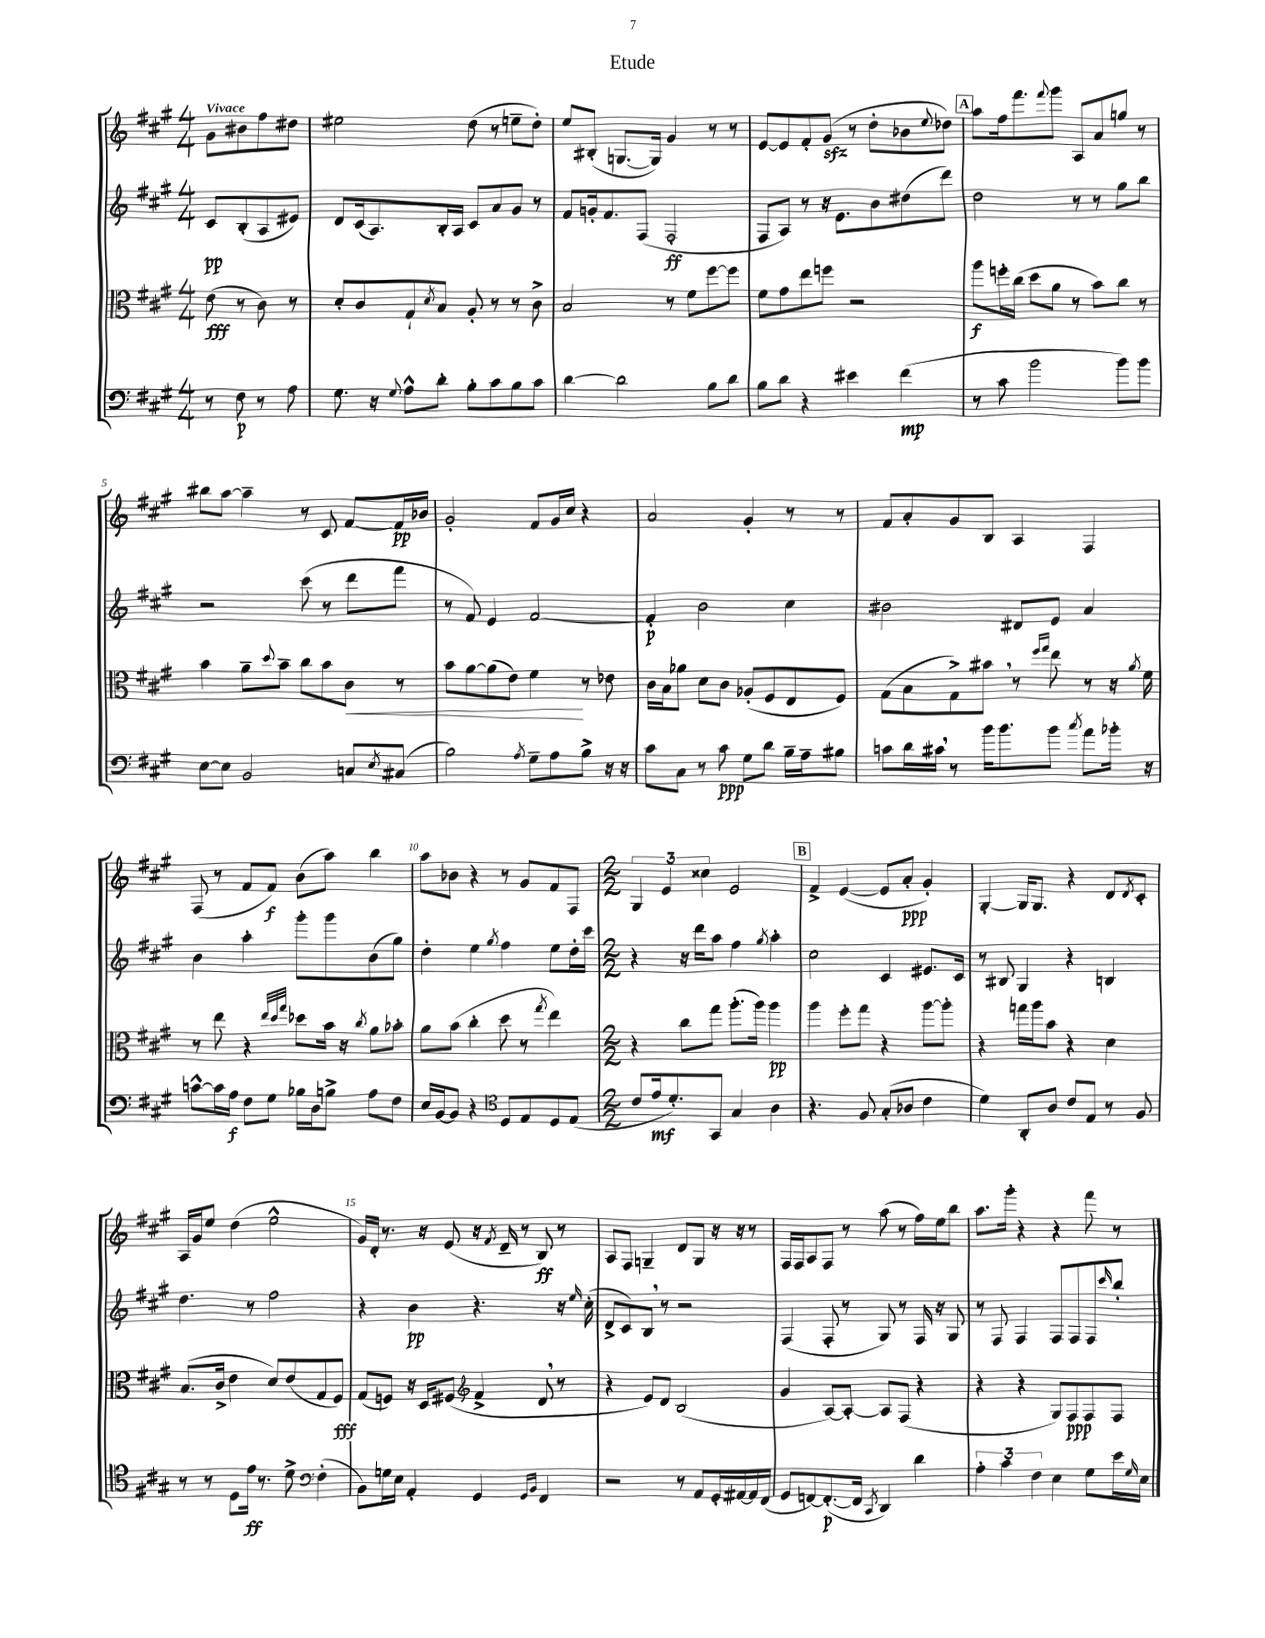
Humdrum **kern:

**kern	**dynam	**kern	**dynam	**kern	**dynam	**kern	**dynam
*part4	*part4	*part3	*part3	*part2	*part2	*part1	*part1
*staff4	*staff4	*staff3	*staff3	*staff2	*staff2	*staff1	*staff1
*clefF4	*	*clefC3	*	*clefG2	*	*clefG2	*
*k[f#c#g#]	*	*k[f#c#g#]	*	*k[f#c#g#]	*	*k[f#c#g#]	*
*M4/4	*	*M4/4	*	*M4/4	*	*M4/4	*
=	=	=	=	=	=	=	=
!	!	!	!	!	!	!LO:TX:a:B:t=Vivace	!
8r	.	(8e\	fff	8c#/L	pp	8g#\L	.
8F#\	p	8r	.	(8B'/	.	8b#X\	.
8r	.	8c#\)	.	8A/	.	8ff#\	.
8A\	.	8r	.	8e#X/J)	.	8dd#X\J	.
=1	=1	=1	=1	=1	=1	=1	=1
8.G#\	.	8d'/L	.	8d/L	.	2ee#X\	.
.	.	8c#/	.	(16c#/k	.	.	.
16r	.	.	.	8.A/)	.	.	.
8qqG#/	.	.	.	.	.	.	.
8A^^\L	.	8G#`/	.	.	.	.	.
.	.	8qd/	.	.	.	.	.
8d'\J	.	8B/J	.	16B'/L	.	.	.
.	.	.	.	16A/JJ	.	.	.
8B'\L	.	8A'/	.	8c#/L	.	(8dd\	.
8c#\	.	8r	.	8a/	.	8r	.
8B\	.	8r	.	8g#/J	.	8een~\L	.
8c#\J	.	8c#^\	.	8r	.	8dd'\J)	.
=2	=2	=2	=2	=2	=2	=2	=2
[4d\	.	2B/	.	8f#/L	.	8ee/L	.
.	.	.	.	16gn'/k	.	(8B#X'/J	.
.	.	.	.	8.f#/	.	.	.
2d\]	.	.	.	.	.	[8.Gn/L	.
.	.	.	.	(8F#/J	.	.	.
.	.	.	.	.	.	16G/Jk])	.
.	.	8r	.	2F#'/	ff	4g#/	.
.	.	8f#\L	.	.	.	.	.
8B\L	.	[8ff#\	.	.	.	8r	.
8d\J	.	8ff#\J]	.	.	.	8r	.
=3	=3	=3	=3	=3	=3	=3	=3
8B\L	.	8f#\L	.	8F#/L	.	[8e/L	.
8d\J	.	8g#\	.	8A/J)	.	8e/]	.
4r	.	8ee\	.	8r	.	8f#'/	.
.	.	8ffn\J	.	16r	.	(8g#zz/J	.
.	.	.	.	8.e\L	.	.	.
4e#X\	.	2r	.	.	.	8r	.
.	.	.	.	8b\	.	8dd'\L	.
(4f#\	mp	.	.	(8dd#X\	.	8b-X\	.
.	.	.	.	.	.	8qqee/	.
.	.	.	.	8ddd\J)	.	8dd-X\J)	.
!!LO:REH:place=s1:t=A
=4	=4	=4	=4	=4	=4	=4	=4
8r	.	8aa\L	f	2dd\	.	8aa\L	.
8c#\	.	16ffn'\L	.	.	.	16ff#\k	.
.	.	(16cc#\JJ	.	.	.	8.fff#\	.
2b\	.	8dd\L	.	.	.	.	.
.	.	.	.	.	.	8qqfff#/	.
.	.	8a\J	.	.	.	8ggg#\J	.
.	.	8r	.	8r	.	8A/L	.
.	.	8b\L)	.	8r	.	8a/	.
8b\L)	.	8cc#\J	.	8gg#\L	.	8ggn/J	.
8b\J	.	8r	.	8bb\J	.	8r	.
!!LO:LB:g=z
=5	=5	=5	=5	=5	=5	=5	=5
[8E\L	.	4b\	.	2r	.	8bb#X\L	.
8E\J]	.	.	.	.	.	[8aa\J	.
2BB/	.	8a~\L	.	.	.	4aa~\]	.
.	.	8qqdd/	.	.	.	.	.
.	.	8b~\J	.	.	.	.	.
.	.	8cc#\L	.	(8ccc#\	.	8r	.
.	.	8b\	.	8r	.	8c#/	.
!	!	!	!LO:HP:b	!	!	!	!
8Cn/L	.	8c#\J	<	8ddd\L	.	[8f#/L	.
8qE/	.	.	.	.	.	.	.
(8C#X/J	.	8r	.	8fff#\J	.	16f#/L]	pp
.	.	.	.	.	.	16b-X/JJ	.
=6	=6	=6	=6	=6	=6	=6	=6
2B\)	.	8b\L	.	8r	.	2g#'/	.
.	.	[8a\	.	8f#/)	.	.	.
.	.	(8a\]	.	4e/	.	.	.
.	.	8e\J)	.	.	.	.	.
8qA/	.	.	.	.	.	.	.
8G#~\L	.	4f#\	.	[2f#/	.	8f#/L	.
8A\	.	.	.	.	.	16g#/L	.
.	.	.	.	.	.	16cc#/JJ	.
8B^\J	.	8r	[	.	.	4r	.
16r	.	8e-X\	.	.	.	.	.
16r	.	.	.	.	.	.	.
=7	=7	=7	=7	=7	=7	=7	=7
8c#\L	.	16c#\LL	.	4f#'/]	p	2a/	.
.	.	16B\J	.	.	.	.	.
8C#\J	.	8a-X\J	.	.	.	.	.
8r	.	8d\L	.	2b\	.	.	.
8c#\	ppp	8c#\J	.	.	.	.	.
8G#\L	.	(8A-X'/L	.	.	.	4g#'/	.
8d\J	.	8F#/	.	.	.	.	.
16B~\LL	.	8E/	.	4cc#\	.	8r	.
16A~\J	.	.	.	.	.	.	.
8B#X\J	.	8F#/J)	.	.	.	8r	.
=8	=8	=8	=8	=8	=8	=8	=8
8cn\L	.	(8G#\L	.	2b#X\	.	8f#/L	.
16d\L	.	8B\	.	.	.	8a'/	.
16c#X,\JJ	.	.	.	.	.	.	.
8r	.	8G#^\)	.	.	.	8g#/	.
16b\KL	.	8b#X,\J	.	.	.	8B/J	.
8.b\	.	.	.	.	.	.	.
.	.	8r	.	8d#X/L	.	4A/	.
.	.	16qqff#/LL	.	.	.	.	.
.	.	16qqgg#/JJ	.	.	.	.	.
8b\J	.	8ee\	.	8e/J	.	.	.
8qcc#/	.	.	.	.	.	.	.
8a\L	.	8r	.	4a/	.	4F#/	.
16b-X'\Jk	.	16r	.	.	.	.	.
.	.	8qa/	.	.	.	.	.
16r	.	16f#\	.	.	.	.	.
!!LO:LB:g=z
=9	=9	=9	=9	=9	=9	=9	=9
[8cn^^\L	.	8r	.	4b\	.	(8F#/	.
16c\L]	.	8ee\	.	.	.	8r	.
16A\JJ	f	.	.	.	.	.	.
8F#\L	.	4r	.	4aa'\	.	8f#/L	.
8G#\J	.	.	.	.	.	8f#/J)	f
.	.	32qqee/LLL	.	.	.	.	.
.	.	32qqdd/	.	.	.	.	.
.	.	32qqgg#/JJJ	.	.	.	.	.
16B-X\LL	.	8dd-X\L	.	8ggg#'\L	.	(8b\L	.
16D\J	.	.	.	.	.	.	.
8Bn^\J	.	16b\Jk	.	8ggg#\	.	8aa\J)	.
.	.	16r	.	.	.	.	.
.	.	8qcc#/	.	.	.	.	.
8A\L	.	8a\L	.	(8b\	.	4bb\	.
8F#\J	.	8b-X'\J	.	8gg#\J)	.	.	.
=10	=10	=10	=10	=10	=10	=10	=10
16E/LL	.	8a\L	.	4dd'\	.	8aa\L	.
[16BB/J	.	.	.	.	.	.	.
8BB/J]	.	(8b\J	.	.	.	8b-X\J	.
4r	.	4cc#'\	.	4ee\	.	4r	.
*clefC4	*	*	*	*	*	*	*
.	.	.	.	8qgg#/	.	.	.
8D/L	.	8dd\	.	4ff#\	.	8r	.
8E/	.	8r	.	.	.	8g#/L	.
.	.	8qgg#/	.	.	.	.	.
8D/	.	4ee\)	.	8ee\L	.	8f#/	.
(8E/J	.	.	.	16dd'\L	.	8F#/J	.
.	.	.	.	16ccc#\JJ	.	.	.
=11	=11	=11	=11	=11	=11	=11	=11
*M2/2	*	*M2/2	*	*M2/2	*	*M2/2	*
8c#/L	.	4r	.	4r	.	6G#/	.
16e/k	mf	.	.	.	.	.	.
.	.	.	.	.	.	6e/	.
8.d'/)	.	.	.	.	.	.	.
.	.	8cc#\L	.	16r	.	.	.
.	.	.	.	16ddd\KL	.	.	.
.	.	.	.	.	.	6cc##X\	.
8GG#/J	.	8gg#\J	.	8aa\J	.	.	.
4G#/	.	(8.aa'\L	.	4ff#\	.	2e/	.
.	.	16aa\Jk)	.	.	.	.	.
.	.	.	.	8qgg#/	.	.	.
4A\	.	4aa\	pp	4aa'\	.	.	.
!!LO:REH:place=s1:t=B
=12	=12	=12	=12	=12	=12	=12	=12
4.r	.	4aa\	.	2cc#\	.	4f#^/	.
.	.	8ff#'\L	.	.	.	([4e/	.
8F#/	.	8gg#\J	.	.	.	.	.
(8G#'/L	.	4r	.	4c#/	.	8e/L]	.
8A-X/J	.	.	.	.	.	8a'/J	ppp
4c#\	.	[8aa\L	.	8.e#X/L	.	4g#'/)	.
.	.	8aa'\J]	.	.	.	.	.
.	.	.	.	16c#/Jk	.	.	.
=13	=13	=13	=13	=13	=13	=13	=13
4d\)	.	4r	.	8r	.	[4G#'/	.
.	.	.	.	8B#X/	.	.	.
8AA'/L	.	16ggn\LL	.	4G#/	.	16G#/KL]	.
.	.	16aa\J	.	.	.	8.G#/J	.
8A/J	.	8b\J	.	.	.	.	.
8c#/L	.	4r	.	4r	.	4r	.
8E/J	.	.	.	.	.	.	.
8r	.	4d\	.	4Bn/	.	8d/L	.
.	.	.	.	.	.	8qd/	.
8F#/	.	.	.	.	.	8c#'/J	.
!!LO:LB:g=z
=14	=14	=14	=14	=14	=14	=14	=14
8r	.	(8.B/L	.	4.dd\	.	16A/LL	.
.	.	.	.	.	.	16g#/J	.
8r	.	.	.	.	.	8ee/J	.
.	.	16c#^/Jk	.	.	.	.	.
8D\L	.	4e\	.	.	.	(4dd\	.
16e\Jk	ff	.	.	8r	.	.	.
8.r	.	.	.	.	.	.	.
.	.	8d/L)	.	2ff#\	.	2ee^^\	.
8d^\	.	(8e/	.	.	.	.	.
*clefF4	*	*	*	*	*	*	*
(4F#'\	.	8G#/	.	.	.	.	.
.	.	8F#/J)	fff	.	.	.	.
=15	=15	=15	=15	=15	=15	=15	=15
8BB\L)	.	(8G#/L	.	4r	.	16g#/LL)	.
.	.	.	.	.	.	16d'/JJ	.
16Gn\L	.	8Fn/J)	.	.	.	8.r	.
16E\JJ	.	.	.	.	.	.	.
4AA'/	.	16r	.	4b\	pp	.	.
.	.	16D/KL	.	.	.	16r	.
.	.	(8F#X/J	.	.	.	(8e/	.
*	*	*clefG2	*	*	*	*	*
4GG#/	.	4f#^/	.	4.r	.	16r	.
.	.	.	.	.	.	8qf#/	.
.	.	.	.	.	.	16d~/	.
.	.	.	.	.	.	8r	.
16qqGG#/LL	.	.	.	.	.	.	.
16qqBB/JJ	.	.	.	.	.	.	.
4FF#/	.	8d,/	.	.	.	8B/)	ff
.	.	8r	.	16r	.	8r	.
.	.	.	.	16qqee/	.	.	.
.	.	.	.	(16cc#'\	.	.	.
=16	=16	=16	=16	=16	=16	=16	=16
2r	.	4r	.	8d^/L	.	8A/L	.
.	.	.	.	8c#/)	.	8F#/J	.
.	.	8e/L)	.	8B,/J	.	4Gn~/	.
.	.	8d/J	.	8r	.	.	.
8r	.	(2B/	.	2r	.	8d/L	.
8AA/L	.	.	.	.	.	8G/J	.
16GG#'/L	.	.	.	.	.	16r	.
[16AA#X/	.	.	.	.	.	16r	.
16AA#/]	.	.	.	.	.	8r	.
(16FF#/JJ	.	.	.	.	.	.	.
=17	=17	=17	=17	=17	=17	=17	=17
8GG#/L	.	4g#/	.	(4F#/	.	16F#/LL	.
.	.	.	.	.	.	16F#/J	.
[8FFn/)	.	.	.	.	.	8A/	.
(8.FF'/_	p	[8A/L)	.	8F#'/	.	8F#/J	.
.	.	8A'/J_	.	8r	.	8r	.
16FF/Jk]	.	.	.	.	.	.	.
8qCC#/	.	.	.	.	.	.	.
4DD/)	.	8A/L]	.	8G#/)	.	(8aa\	.
.	.	(8F#/J	.	8r	.	8r	.
4d\	.	4r	.	16F#/	.	16ff#\LL)	.
.	.	.	.	16r	.	16ee\J	.
.	.	.	.	8G#/	.	8bb\J	.
=18	=18	=18	=18	=18	=18	=18	=18
6A'\	.	4r	.	8r	.	8.aa\L	.
.	.	.	.	8F#/	.	.	.
6c#\	.	.	.	.	.	.	.
.	.	.	.	.	.	16ggg#'\Jk	.
.	.	4r	.	4F#/	.	4r	.
6F#\	.	.	.	.	.	.	.
4E\	.	8G#/L)	.	8F#/L	.	4r	.
.	.	8F#/	ppp	8F#/	.	.	.
8G#\L	.	8F#/	.	8F#/	.	8fff#\	.
.	.	.	.	16qqccc#/	.	.	.
16e\L	.	8F#/J	.	8bb'/J	.	8r	.
16qqG#/	.	.	.	.	.	.	.
16E\JJ	.	.	.	.	.	.	.
==	==	==	==	==	==	==	==
*-	*-	*-	*-	*-	*-	*-	*-
